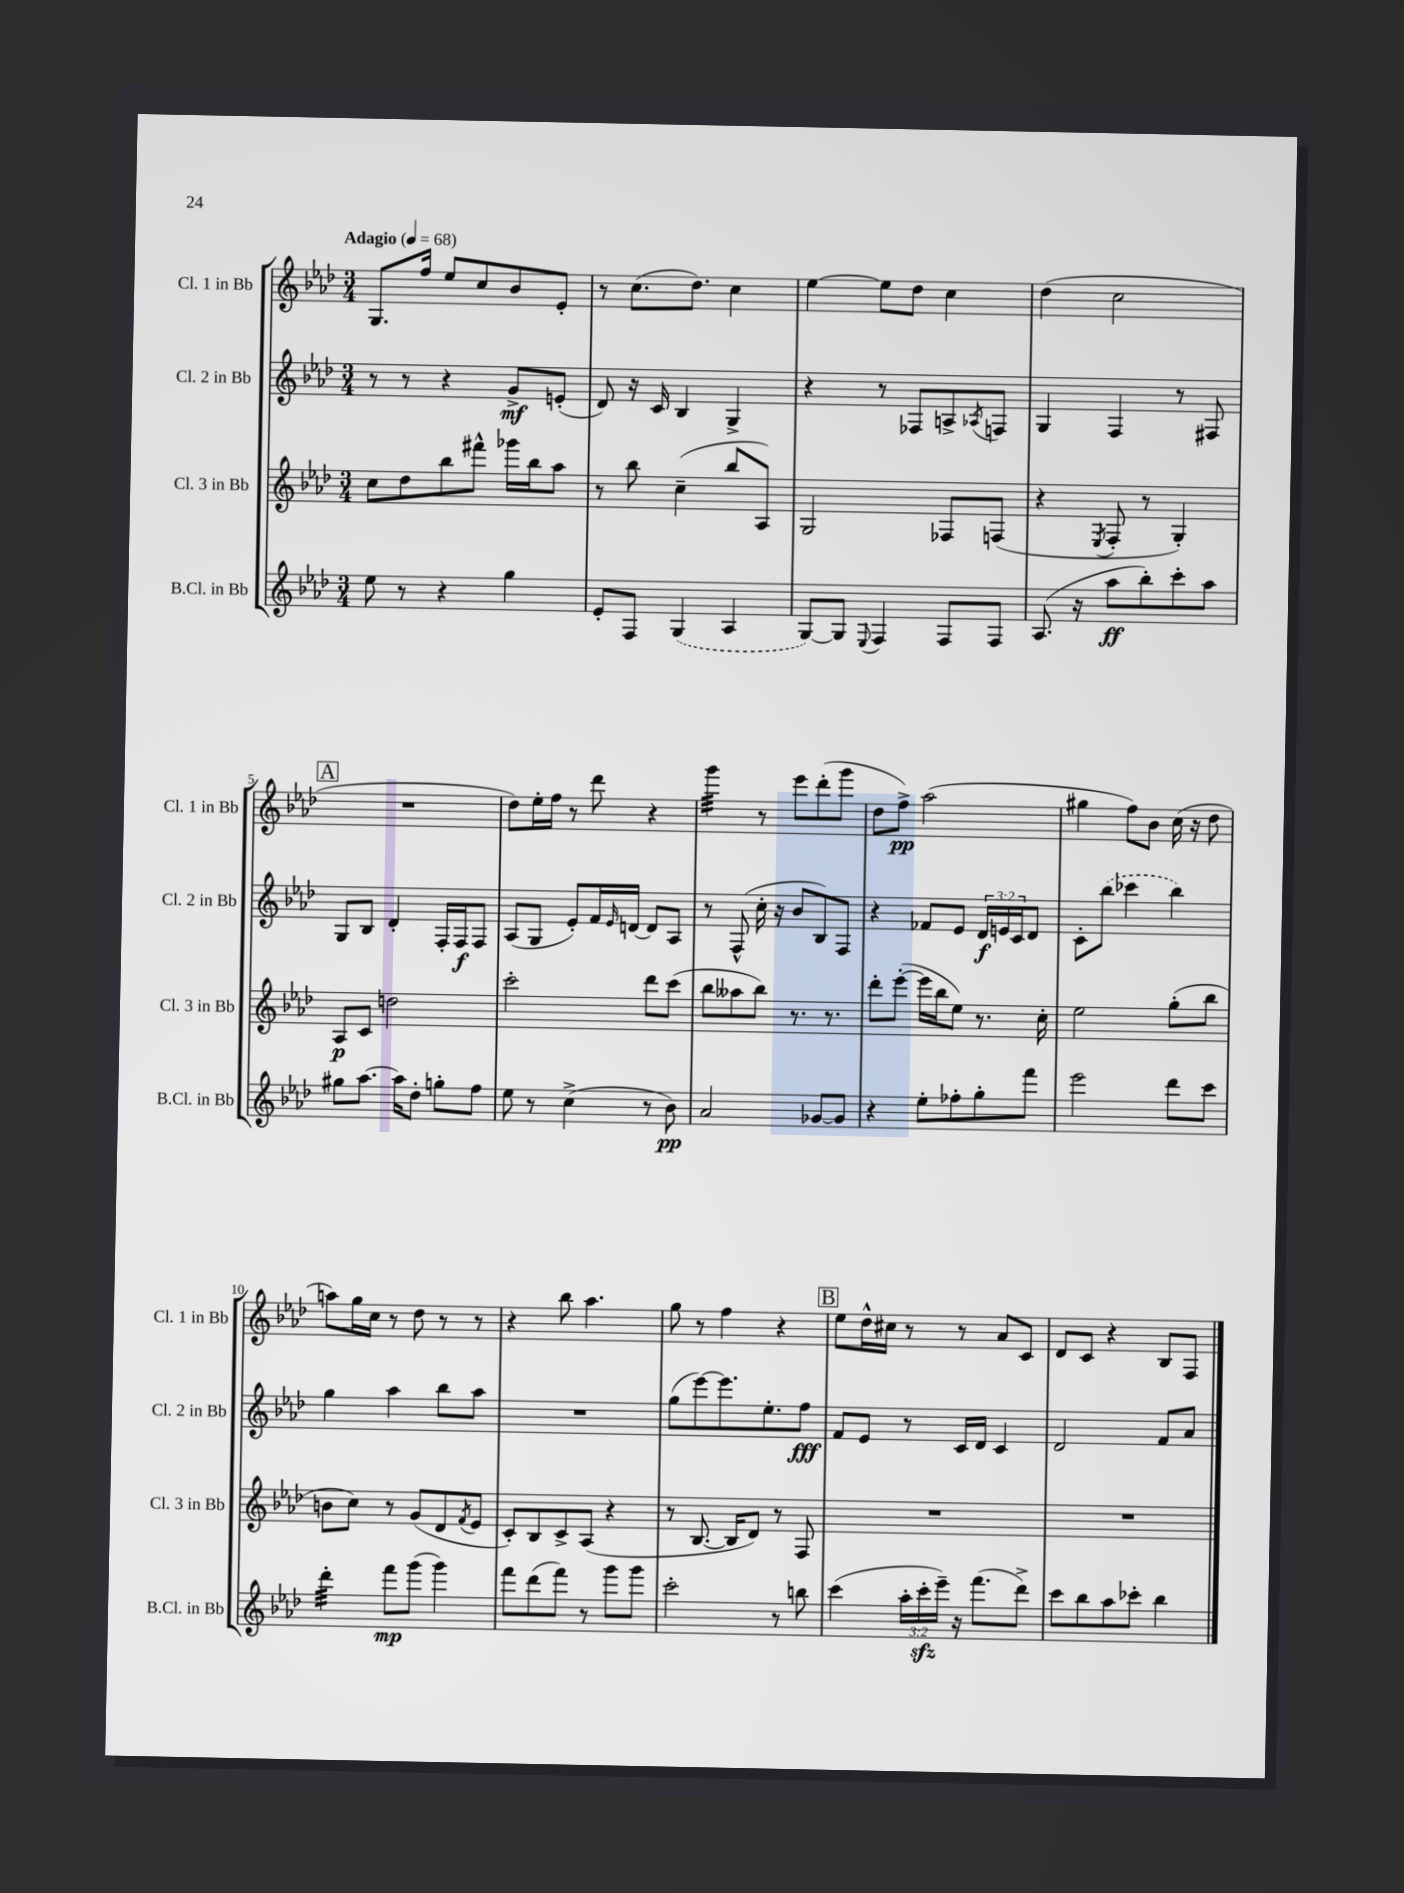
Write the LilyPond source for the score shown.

<<
\new StaffGroup <<
\new Staff = "s0" \with { instrumentName = "Cl. 1 in Bb" shortInstrumentName = "Cl. 1 in Bb" } {
    \clef treble \key aes \major \numericTimeSignature \time 3/4 \tempo "Adagio" 4 = 68
    g8. f''16 ees''8 c''8 bes'8 ees'8-. |
    r8 c''8.( des''8.) c''4 |
    ees''4~ ees''8 des''8 c''4 |
    des''4( c''2 |
    \mark \markup { \box "A" } R2. |
    des''8) ees''16-. f''16 r8 des'''8 r4 |
    g'''4:32 r8 ees'''8 des'''8-.( g'''8 |
    des''8 f''8->\pp) aes''2( |
    gis''4 f''8) bes'8 c''16( r16 des''8 |
    a''8) g''16 c''16 r8 des''8 r8 r8 |
    r4 bes''8 aes''4. |
    g''8 r8 f''4 r4 |
    \mark \markup { \box "B" } ees''8 des''16-^ cis''16 r8 r8 aes'8 c'8 |
    des'8 c'8 r4 bes8 f8 \bar "|." |
}
\new Staff = "s1" \with { instrumentName = "Cl. 2 in Bb" shortInstrumentName = "Cl. 2 in Bb" } {
    \clef treble \key aes \major \numericTimeSignature \time 3/4 \override Staff.TupletNumber.text = #tuplet-number::calc-fraction-text
    r8 r8 r4 g'8->\mf e'8-.( |
    des'8) r16 c'16 bes4 g4-> |
    r4 r8 fes8 a8-> \acciaccatura { aes8 } f8 |
    g4 f4 r8 fis8 |
    \mark \markup { \box "A" } g8 bes8 des'4-. f16-. f16\f f8 |
    aes8( g8 ees'8-.) f'16 \grace { ees'16 } d'16~ d'8 aes8 |
    r8 f8-^( c''16-. r16 bes'8 bes8) f8 |
    r4 fes'8 ees'8 \tuplet 3/2 { des'16\f e'16 c'16 } des'8 |
    c'8-. \once \slurDashed bes''8( ces'''4 bes''4) |
    g''4 aes''4 bes''8 aes''8 |
    R2. |
    g''8( ees'''8~) ees'''8. ees''8.-. f''8\fff |
    \mark \markup { \box "B" } f'8 ees'8 r8 c'16 des'16 c'4 |
    des'2 f'8 aes'8 \bar "|." |
}
\new Staff = "s2" \with { instrumentName = "Cl. 3 in Bb" shortInstrumentName = "Cl. 3 in Bb" } {
    \clef treble \key aes \major \numericTimeSignature \time 3/4
    c''8 des''8 bes''8 fis'''8-^ ges'''16 bes''16 aes''8 |
    r8 bes''8 c''4--( bes''8 aes8) |
    g2 fes8 f8( |
    r4 \acciaccatura { ees8 } f8-. r8 g4-.) |
    \mark \markup { \box "A" } aes8\p c'8 d''2 |
    c'''2-. des'''8 c'''8( |
    bes''8 aeses''8 bes''8) r8. r8. |
    des'''8-. ees'''8~-.( ees'''16 bes''16 ees''8) r8. c''16-. |
    ees''2 g''8-.( bes''8 |
    b'8 c''8) r8 g'8( des'8 \acciaccatura { f'8 } ees'8 |
    c'8-.) bes8 c'8-> aes8( r4 |
    r8 bes8.~ bes16 des'8) r8 f8 |
    \mark \markup { \box "B" } R2. |
    R2. \bar "|." |
}
\new Staff = "s3" \with { instrumentName = "B.Cl. in Bb" shortInstrumentName = "B.Cl. in Bb" } {
    \clef treble \key aes \major \numericTimeSignature \time 3/4 \override Staff.TupletNumber.text = #tuplet-number::calc-fraction-text
    ees''8 r8 r4 g''4 |
    ees'8-. f8 \once \slurDashed g4( aes4 |
    g8~) g8 \appoggiatura { ees8 } f4 f8 f8 |
    aes8.( r16 aes''8\ff bes''8-.) c'''8-. aes''8 |
    \mark \markup { \box "A" } gis''8 aes''8.~ aes''16 des''8-. g''8-. f''8 |
    ees''8 r8 c''4->( r8 bes'8\pp) |
    aes'2 ges'8~ ges'8 |
    r4 ees''8-. fes''8-. g''8-. f'''8 |
    ees'''2 des'''8 c'''8 |
    des'''4:32-. f'''8\mp g'''8( g'''4) |
    f'''8 des'''8( f'''8) r8 g'''8 g'''8 |
    c'''2-. r8 b''8 |
    \mark \markup { \box "B" } c'''4( \tuplet 3/2 { aes''16-. c'''16-.\sfz ees'''16--) } r16 f'''8.( des'''8->) |
    c'''8 bes''8 aes''8 ces'''8-. bes''4 \bar "|." |
}
>>
>>
